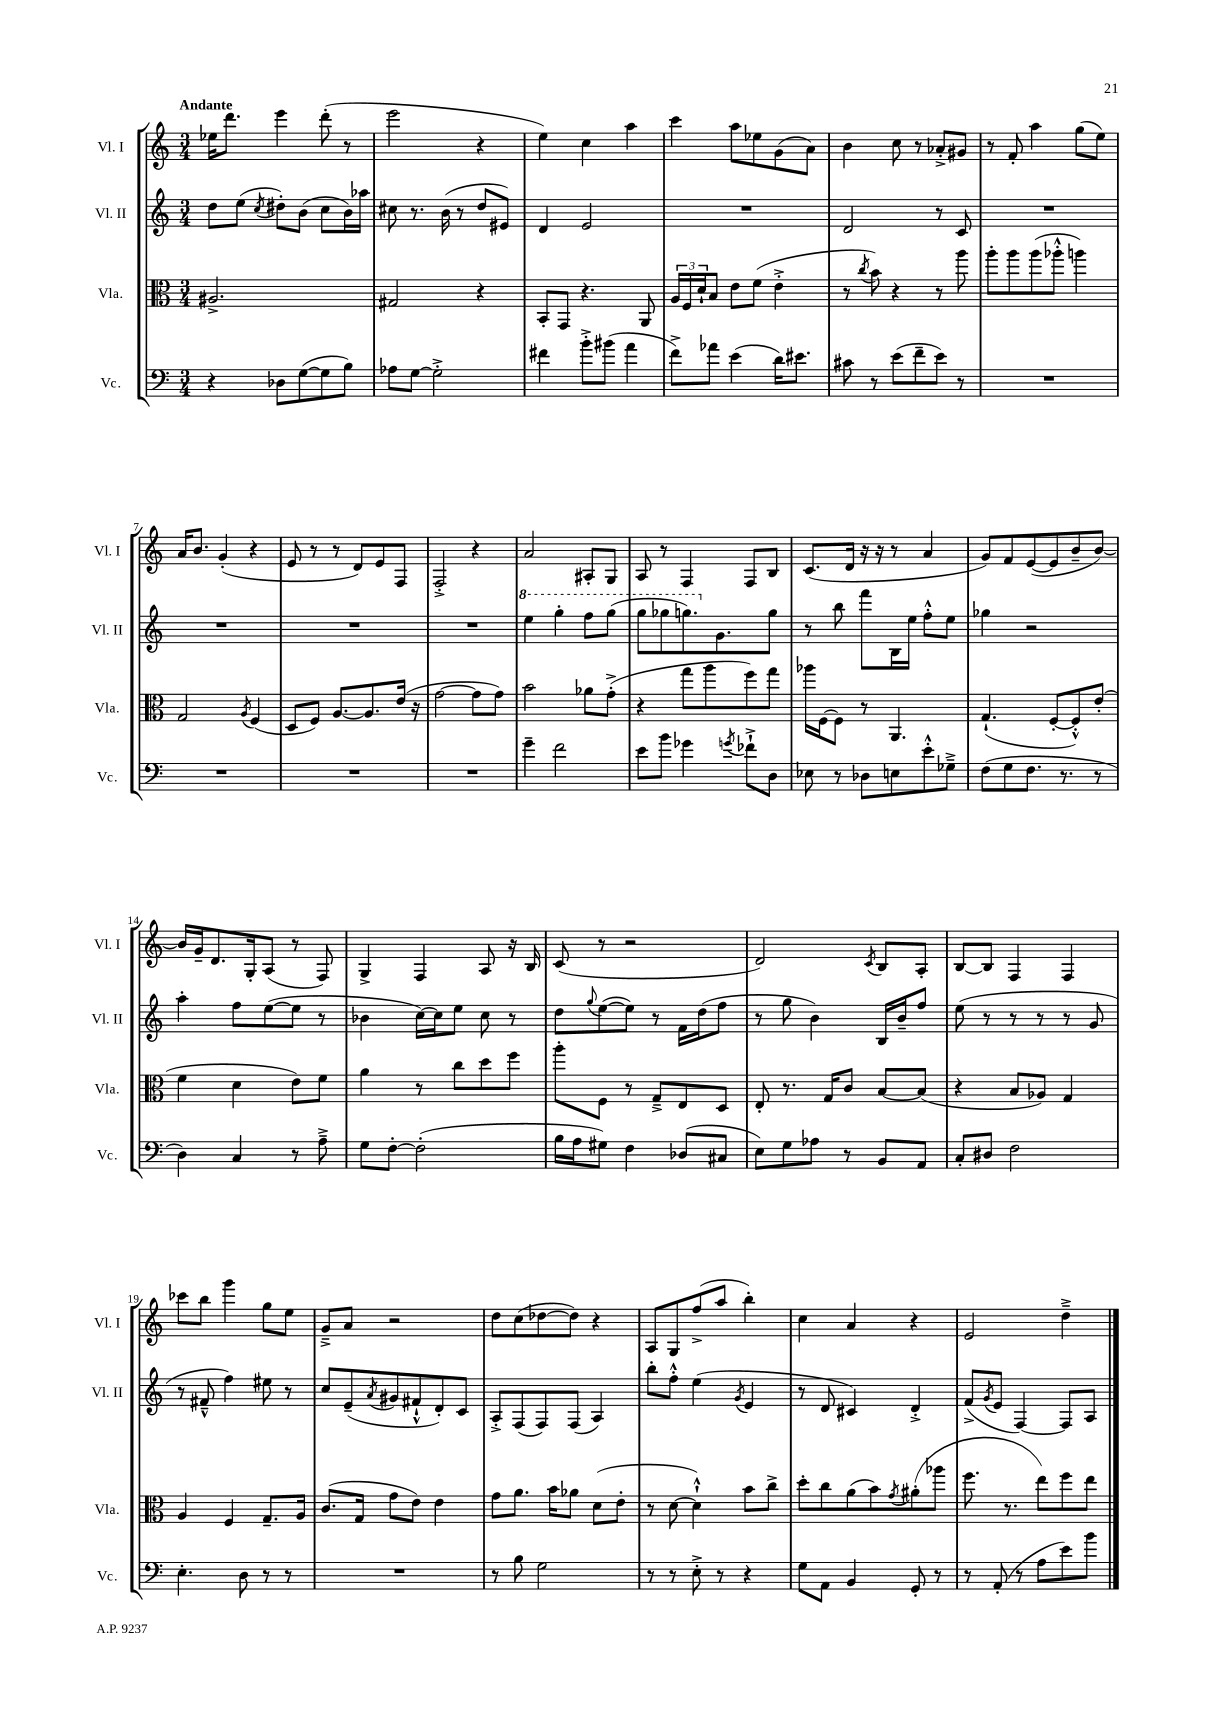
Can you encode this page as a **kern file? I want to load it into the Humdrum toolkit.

**kern	**kern	**kern	**kern
*staff4	*staff3	*staff2	*staff1
*clefF4	*clefC3	*clefG2	*clefG2
*k[]	*k[]	*k[]	*k[]
*M3/4	*M3/4	*M3/4	*M3/4
4r	2.A#^/	8dd\L	16ee-\LK
.	.	.	8.ddd\J
.	.	(8ee\J	.
.	.	8qcc/	.
8D-\L	.	8dd#'\L)	4eee\
([8G\	.	(8b\J	.
8G\]	.	8cc\L	(8ddd'\
8B\J)	.	16b\L)	8r
.	.	16aa-\JJ	.
=	=	=	=
8A-\L	2G#/	8cc#\	2eee\
[8G\J	.	8.r	.
2G'^\]	.	.	.
.	.	(16b\	.
.	.	8r	.
.	4r	8dd/L	4r
.	.	8e#/J)	.
=	=	=	=
4f#\	8BB'/L	4d/	4ee\)
.	8GG/J	.	.
8b'^\L	4.r	2e/	4cc\
(8b#\J	.	.	.
4a\	.	.	4aa\
.	8AA/	.	.
=	=	=	=
8f^\L)	24A/LL	2.r	4ccc\
.	24F/	.	.
.	24d`/J	.	.
8a-\J	8B/J	.	.
(4e\	8e\L	.	8aa\L
.	(8f\J	.	8ee-\
16d\LK)	4e'^\	.	(8g\
8.e#\J	.	.	.
.	.	.	8a\J)
=	=	=	=
8c#\	8r	2d/	4b\
.	8qcc/	.	.
8r	8b\)	.	.
(8e\L	4r	.	8cc\
8f~\	.	.	8r
8e\J)	8r	8r	8a-'^/L
8r	8aa\	8c/	8g#/J
=	=	=	=
2.r	8aa'\L	2.r	8r
.	8aa\	.	8f'/
.	(8aa\	.	4aa\
.	8aa-'^^\J	.	.
.	4aa\)	.	(8gg\L
.	.	.	8ee\J)
=	=	=	=
2.r	2G/	2.r	16a/LK
.	.	.	8.b/J
.	.	.	(4g'/
.	8qA/	.	.
.	(4F/	.	4r
=	=	=	=
2.r	8D/L	2.r	8e/
.	8F/J)	.	8r
.	[8.A/L	.	8r
.	.	.	8d/L)
.	8.A/]	.	.
.	.	.	8e/
.	(16e/Jk	.	8F/J
.	16r	.	.
=	=	=	=
2.r	[2g\	2.r	2F'^/
.	8g\]L	.	4r
.	8g\J)	.	.
=	=	=	=
4g~\	2b\	4eee\	2a/
2f\	.	4ggg'\	.
.	8a-\L	8fff\L	8A#'/L
.	(8g'^\J	(8ggg\J	8G/J
=	=	=	=
8e\L	4r	8ggg\L	8A/
8b\J	.	8ggg-\	8r
4g-\	8gg\L	8.ggg\)	4F/
.	8aa\	.	.
.	.	8.g\	.
8qg/	.	.	.
8f-`^\L	8ff\)	.	8F/L
8D\J	8gg\J	8gg\J	8B/J
=	=	=	=
8E-\	16aa-\LL	8r	(8.c/L
.	[16F\J	.	.
8r	8F\]J	8bb\	.
.	.	.	16d/Jk
8D-\L	8r	8fff\L	16r
.	.	.	16r
8E\	4.AA/	16B\L	8r
.	.	16ee\JJ	.
8e'^^\	.	8ff'^^\L	4a/
8G-~^\J	.	8ee\J	.
=	=	=	=
(8F\L	(4.G`/	4gg-\	8g/L)
8G\	.	.	8f/
8.F\J	.	2r	([8e/
.	[8F'/L	.	8e/]
8.r	.	.	.
.	8F'^^/])	.	8b~/
8r	(8e'/J	.	[8b/J)
=	=	=	=
4D\)	4f\	4aa'\	16b/]LL
.	.	.	16g~/J
.	.	.	8.d/
4C/	4d\	8ff\L	.
.	.	.	16G'/k
.	.	([8ee\	(8A/J
8r	8e\L)	8ee\]J	8r
8A~^\	8f\J	8r	8F/)
=	=	=	=
8G\L	4a\	4b-\	4G^/
[8F'\J	.	.	.
(2F'\]	8r	[16cc\LL)	4F/
.	.	16cc\]J	.
.	8cc\L	8ee\J	.
.	8dd\	8cc\	8A/
.	8ff\J	8r	16r
.	.	.	16B/
=	=	=	=
16B\LL	8aa'\L	8dd\L	(8c/
16A\J	.	.	.
.	.	8qqgg/	.
8G#\J)	8F\J	([8ee\	8r
4F\	8r	8ee\]J)	2r
.	8G~^/L	8r	.
(8D-/L	8E/	16f\LL	.
.	.	(16dd\J	.
8C#/J	8D/J	8ff\J	.
=	=	=	=
8E\L)	8E'/	8r	2d/)
8G\	8.r	8gg\	.
8A-\J	.	4b\)	.
.	16G/LK	.	.
8r	8c/J	.	.
.	.	.	8qc/
8BB/L	[8B/L	16B/LL	8B/L
.	.	16b~/J	.
8AA/J	(8B/]J	8ff/J	8A'/J
=	=	=	=
8C'/L	4r	(8ee\	[8B/L
8D#/J	.	8r	8B/]J
2F\	8B/L	8r	4F/
.	8A-/J)	8r	.
.	4G/	8r	4F/
.	.	8g/	.
=	=	=	=
4.E'\	4A/	8r	8ccc-\L
.	.	8f#~^^/	8bb\J
.	4F/	4ff\)	4ggg\
8D\	.	.	.
8r	8.G~/L	8ee#\	8gg\L
8r	.	8r	8ee\J
.	16A/Jk	.	.
=	=	=	=
2.r	(8.c/L	8cc/L	8g~^/L
.	.	(8e~/	8a/J
.	16G/Jk	.	.
.	.	8qa/	.
.	8g\L	8g#/	2r
.	8e\J)	8f#`^^/	.
.	4e\	8d'/)	.
.	.	8c/J	.
=	=	=	=
8r	8g\L	8A'^/L	8dd\L
8B\	8.a\J	(8F/	(8cc\
2G\	.	8F/)	[8dd-\
.	16b\LK	.	.
.	8a-\J	(8F/J	8dd-\]J)
.	(8d\L	4A/)	4r
.	8e'\J	.	.
=	=	=	=
8r	8r	8bb'\L	8A/L
8r	[8d\	8ff'^^\J	8G/
8E'^\	4d`^^\])	(4ee\	(8ff^/
8r	.	.	8aa/J
.	.	8qg/	.
4r	8b\L	4e/	4bb'\)
.	8cc^\J	.	.
=	=	=	=
8G\L	8dd'\L	8r	4cc\
8AA\J	8cc\	8d/	.
4BB/	(8a\	4c#/)	4a/
.	8b\)	.	.
.	8qg/	.	.
8GG'/	(8a#'\	4d'^/	4r
8r	8aa-\J	.	.
=	=	=	=
8r	8.ff\	(8f^/L	2e/
.	.	8qg/	.
(8AA'/	.	8e/J	.
.	8.r	.	.
8r	.	[4F/)	.
8A\L	8ee\L)	.	.
8e\)	8ff\	8F/]L	4dd~^\
8b\J	8ee\J	8A/J	.
==	==	==	==
*-	*-	*-	*-
